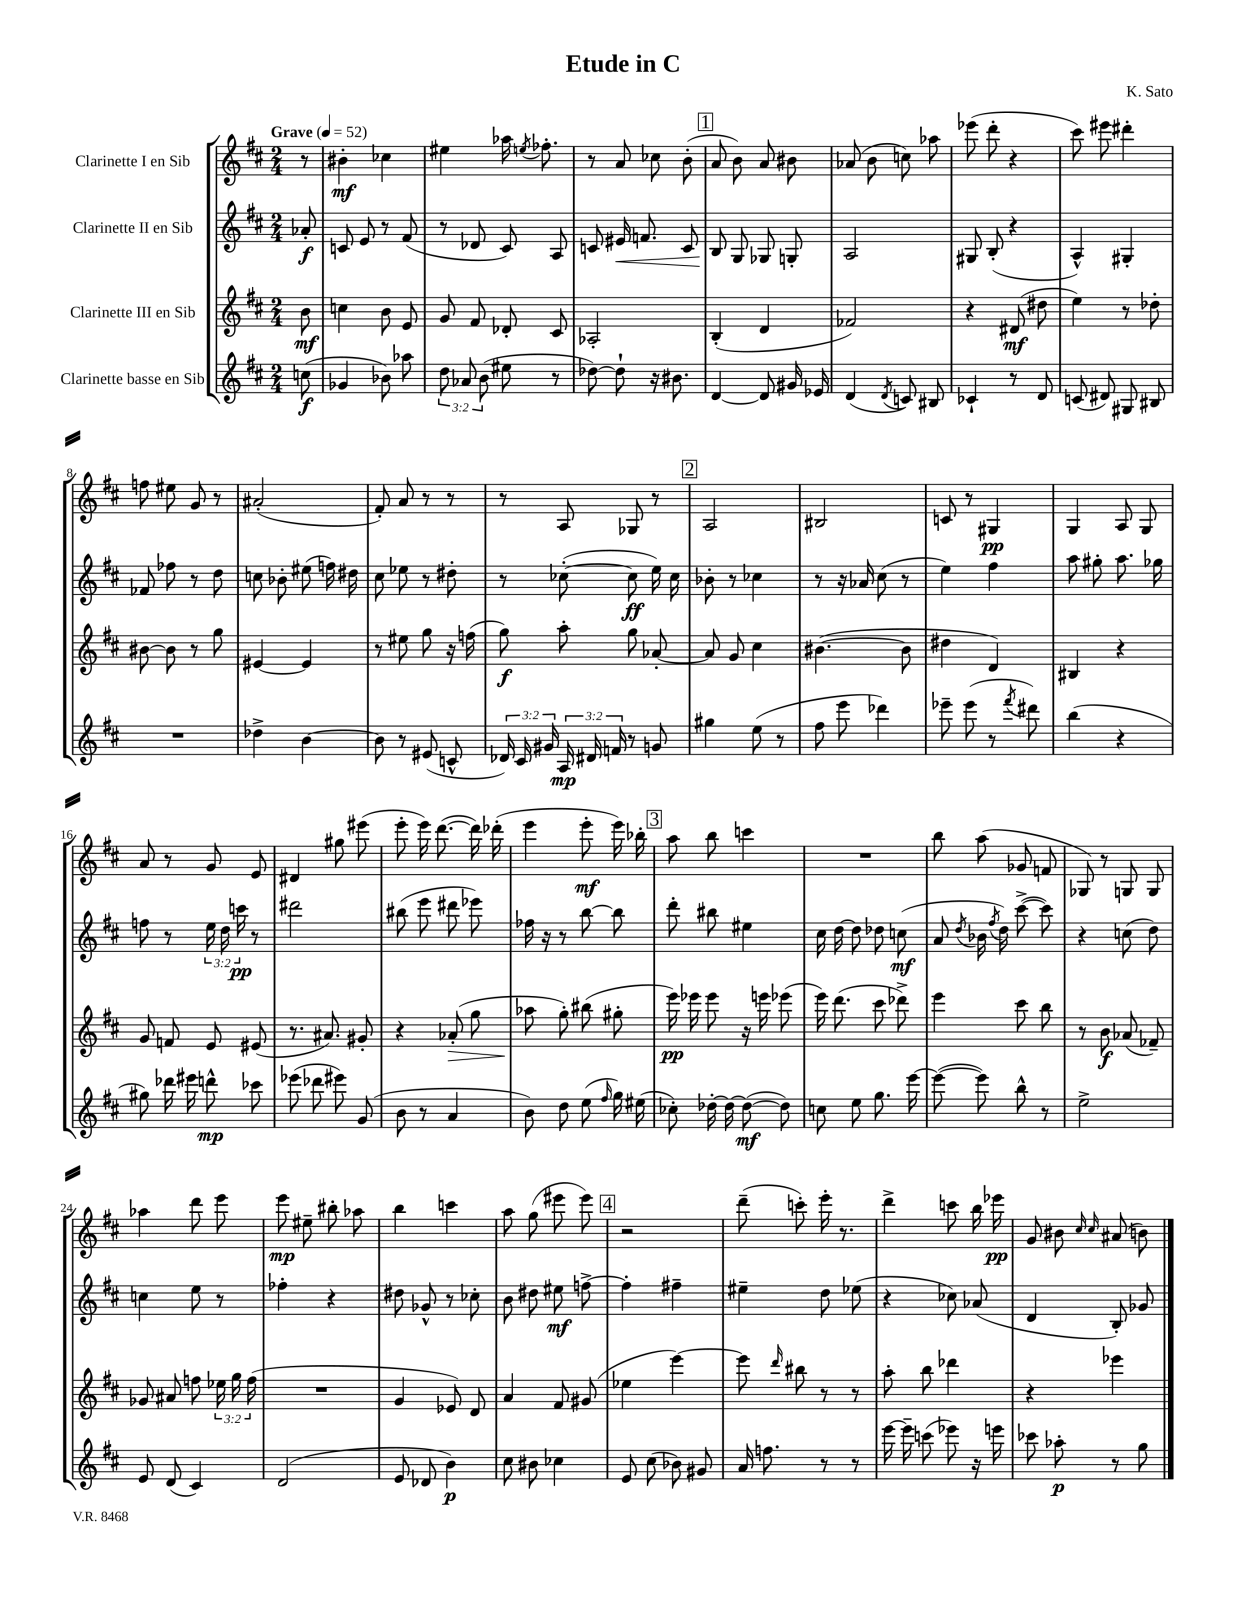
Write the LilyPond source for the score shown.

\header { title = "Etude in C" composer = "K. Sato" }
<<
\new StaffGroup <<
\new Staff = "s0" \with { instrumentName = "Clarinette I en Sib" } {
    \clef treble \key d \major \numericTimeSignature \time 2/4 \partial 8 \tempo "Grave" 4 = 52
    \autoBeamOff r8 |
    bis'4-.\mf ces''4 |
    eis''4 aes''16 \acciaccatura { e''8 } fes''8.-. |
    r8 a'8 ces''8 b'8-.( |
    \mark \markup { \box "1" } a'8 b'8) a'8 bis'8 |
    aes'8( b'8 c''8) aes''8 |
    ees'''8( d'''8-. r4 |
    cis'''8) eis'''8 dis'''4-. |
    f''8 eis''8 g'8 r8 |
    ais'2-.( |
    fis'8-.) a'8 r8 r8 |
    r8 a8 ges8 r8 |
    \mark \markup { \box "2" } a2 |
    bis2 |
    c'8 r8 gis4\pp |
    g4 a8 g8 |
    a'8 r8 g'8 e'8 |
    dis'4 gis''8 eis'''8( |
    e'''8-. e'''16) d'''8.~( d'''16) des'''16-.( |
    e'''4 e'''8-.\mf e'''16) bes''16-. |
    \mark \markup { \box "3" } a''8 b''8 c'''4 |
    R2 |
    b''8 a''8( ges'8 f'8 |
    ges8) r8 g8 g8 |
    aes''4 d'''8 e'''8 |
    e'''8\mp eis''8-- bis''8-. aes''8 |
    b''4 c'''4 |
    a''8 g''8( eis'''8 eis'''8) |
    \mark \markup { \box "4" } r2 |
    d'''8--( c'''8-.) e'''16-. r8. |
    d'''4-> c'''8 b''16 ees'''16\pp |
    g'8 bis'8 \grace { cis''16 cis''16 } ais'8( b'8) \bar "|." |
}
\new Staff = "s1" \with { instrumentName = "Clarinette II en Sib" } {
    \clef treble \key d \major \numericTimeSignature \time 2/4 \override Staff.TupletNumber.text = #tuplet-number::calc-fraction-text \partial 8
    \autoBeamOff aes'8-.\f |
    c'8 e'8 r8 fis'8( |
    r8 des'8 cis'8) a8 |
    c'8 eis'16\< f'8. c'8 |
    \mark \markup { \box "1" } b8\! g8 ges8 g8-. |
    a2 |
    gis8 b8-.( r4 |
    a4-^) gis4-. |
    fes'8 fes''8 r8 d''8 |
    c''8 bes'8-. eis''8( f''16) dis''16 |
    cis''8 ees''8 r8 dis''8-. |
    r8 ces''8~-.( ces''8\ff e''16) ces''16 |
    \mark \markup { \box "2" } bes'8-. r8 ces''4 |
    r8 r16 aes'16 cis''8( r8 |
    e''4) fis''4 |
    a''8 gis''8-. a''8. ges''16 |
    f''8 r8 \tuplet 3/2 { e''16 d''16 c'''16\pp } r8 |
    dis'''2 |
    bis''8( e'''8 dis'''8 ees'''8) |
    fes''16 r16 r8 b''8~ b''8 |
    \mark \markup { \box "3" } d'''8-. bis''8 eis''4 |
    cis''16 d''16~ d''8 des''8 c''8\mf( |
    a'8 \acciaccatura { d''8 } bes'16 \acciaccatura { fis''8 } d''16) cis'''8~->( cis'''8) |
    r4 c''8( d''8) |
    c''4 e''8 r8 |
    fes''4-. r4 |
    dis''8 ges'8-^ r8 ces''8-. |
    b'8 dis''8 eis''8\mf f''8~-> |
    \mark \markup { \box "4" } f''4-. fis''4-- |
    eis''4-- d''8 ees''8( |
    r4 ces''8) aes'8( |
    d'4 b8-.) ges'8 \bar "|." |
}
\new Staff = "s2" \with { instrumentName = "Clarinette III en Sib" } {
    \clef treble \key d \major \numericTimeSignature \time 2/4 \override Staff.TupletNumber.text = #tuplet-number::calc-fraction-text \partial 8
    \autoBeamOff b'8\mf |
    c''4 b'8 e'8 |
    g'8 fis'8 des'8-. cis'8 |
    aes2-. |
    \mark \markup { \box "1" } b4-.( d'4 |
    fes'2) |
    r4 dis'8\mf( dis''8 |
    e''4) r8 des''8-. |
    bis'8~ bis'8 r8 g''8 |
    eis'4~ eis'4 |
    r8 eis''8 g''8 r16 f''16( |
    g''8\f) a''8-. g''8 aes'8~-. |
    \mark \markup { \box "2" } aes'8 g'8 cis''4 |
    bis'4.~( bis'8 |
    dis''4 d'4) |
    bis4 r4 |
    g'8 f'8 e'8 eis'8( |
    r8. ais'8.) gis'8-. |
    r4 aes'8-.\>( g''8 |
    aes''8\! g''8-.) bis''8( gis''8-. |
    \mark \markup { \box "3" } e'''16\pp) ees'''16 ees'''8 r16 e'''16 ees'''8( |
    e'''16) d'''8.( cis'''8 des'''8->) |
    e'''4 cis'''8 b''8 |
    r8 b'8\f aes'8( fes'8--) |
    ges'8 ais'8 f''8 \tuplet 3/2 { ees''16 g''16 f''16( } |
    R2 |
    g'4 ees'8) d'8 |
    a'4 fis'8 gis'8( |
    \mark \markup { \box "4" } ees''4 e'''4~) |
    e'''8 \grace { d'''16 } bis''8 r8 r8 |
    a''8-. b''8 des'''4 |
    r4 ees'''4 \bar "|." |
}
\new Staff = "s3" \with { instrumentName = "Clarinette basse en Sib" } {
    \clef treble \key d \major \numericTimeSignature \time 2/4 \override Staff.TupletNumber.text = #tuplet-number::calc-fraction-text \partial 8
    \autoBeamOff c''8\f( |
    ges'4 bes'8) aes''8 |
    \tuplet 3/2 { d''8 aes'8 b'8( } eis''8 r8 |
    des''8~) des''8-! r16 bis'8. |
    \mark \markup { \box "1" } d'4~ d'8 gis'16 ees'16 |
    d'4( \acciaccatura { d'8 } c'8) bis8 |
    ces'4-! r8 d'8 |
    c'8( dis'8) gis8 bis8 |
    R2 |
    des''4-> b'4~ |
    b'8 r8 eis'8( c'8-^ |
    \tuplet 3/2 { des'16) cis'16 gis'16 } \tuplet 3/2 { a16\mp dis'16 f'16 } r8 g'8 |
    \mark \markup { \box "2" } gis''4 e''8( r8 |
    fis''8 e'''8 des'''4) |
    ees'''8-- ees'''8( r8 \acciaccatura { fis'''8 } dis'''8) |
    b''4( r4 |
    gis''8) des'''16 eis'''16 d'''8-^\mp ces'''8 |
    ees'''8( des'''8 eis'''8) g'8( |
    b'8 r8 a'4 |
    b'8) d''8 e''8( \grace { fis''16 } g''16) eis''16( |
    \mark \markup { \box "3" } ces''8-.) des''16~-. des''16~ des''8~\mf( des''8) |
    c''8 e''8 g''8. e'''16~ |
    e'''8~( e'''8) b''8-^ r8 |
    e''2-> |
    e'8 d'8( cis'4) |
    d'2( |
    e'8 des'8 b'4\p) |
    cis''8 bis'8 ces''4 |
    \mark \markup { \box "4" } e'8 cis''8( bes'8) gis'8 |
    a'16 f''8. r8 r8 |
    e'''16~ e'''16-- c'''8( ees'''8) r16 e'''16 |
    ces'''8 aes''8-.\p r8 g''8 \bar "|." |
}
>>
>>
